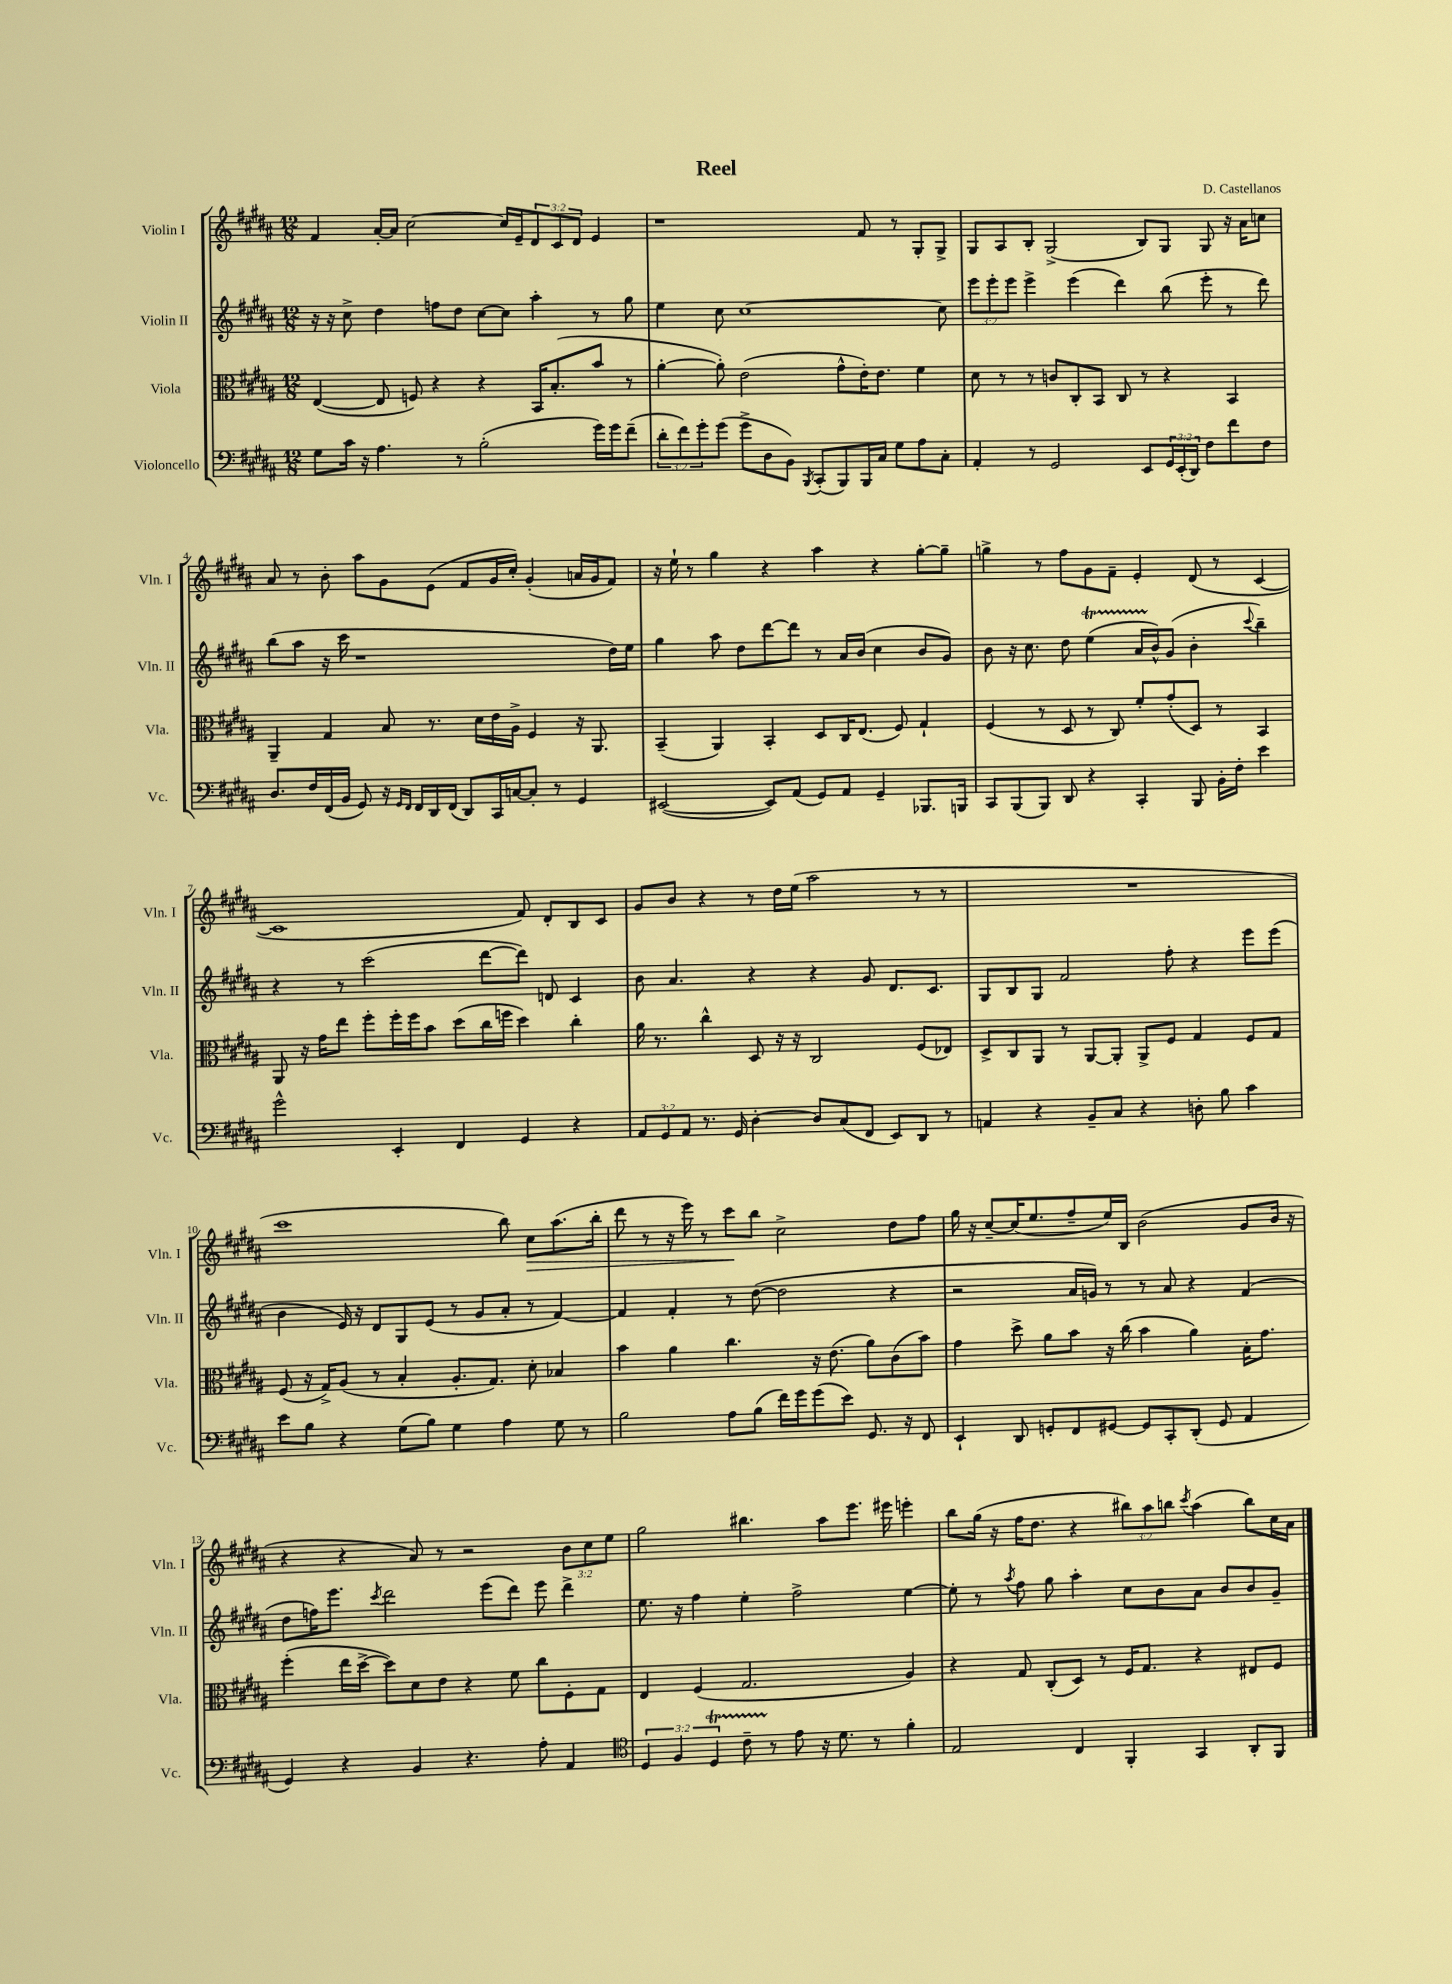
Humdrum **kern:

**kern	**kern	**kern	**kern
*staff4	*staff3	*staff2	*staff1
*clefF4	*clefC3	*clefG2	*clefG2
*k[f#c#g#d#a#]	*k[f#c#g#d#a#]	*k[f#c#g#d#a#]	*k[f#c#g#d#a#]
*M12/8	*M12/8	*M12/8	*M12/8
8G#	([4E	16r	4f#
.	.	16r	.
16c#	.	8cc#^	.
16r	.	.	.
4.A#	8E]	4dd#	[16a#'
.	.	.	16a#]
.	8F)	.	[2cc#
.	4r	8ff	.
8r	.	8dd#	.
(2B'	4r	[8cc#	.
.	.	8cc#]	16cc#]
.	.	.	16e~
.	16BB	4aa#'	12d#
.	(8.B'	.	.
.	.	.	12c#
.	.	.	12d#
16g#)	8b	8r	4e
16g#	.	.	.
(8f#~	8r	8gg#	.
=	=	=	=
12d#'	[4a#'	4ee	1r
12f#)	.	.	.
12g#'	.	.	.
(8g#	8a#'])	8cc#	.
8g#^	(2e	[1cc#	.
8D#	.	.	.
8BB)	.	.	.
8qBBB	.	.	.
(8CC#'	.	.	.
8BBB)	8g#^^	.	.
16BBB	16e')	.	8f#
16C#	8.e	.	.
8G#	.	.	8r
8A#	4f#	.	8G#'
8C#'	.	8cc#]	8G#^
=	=	=	=
4AA#'	8d#	12eee	8G#
.	.	12eee'	.
.	8r	.	8A#
.	.	12eee	.
8r	8r	4eee^	8B'
2GG#	8c	.	(2G#^
.	8C#'	(4eee	.
.	8BB	.	.
.	8C#	4ddd#)	.
8EE	8r	.	8B)
24GG#	4r	(8bb	8G#
(24EE'	.	.	.
24DD#)	.	.	.
8F#	.	8eee'	8G#
8f#	4BB	8r	16r
.	.	.	16a#
8F#	.	8ddd#)	8cc
=	=	=	=
8.D#	4AA#~	(8bb	8a#
.	.	8aa#	8r
16F#	.	.	.
(16FF#	4G#	16r	8b'
16BB	.	16ccc#	.
8GG#)	.	1r	8aa#
16r	8B	.	8g#
16qqGG#	.	.	.
16qqFF#	.	.	.
16FF#	.	.	.
16DD#	8.r	.	(8e
(16FF#	.	.	.
8DD#)	.	.	8f#
.	16d#	.	.
16CC#	16e	.	16g#
[16C	16A#^	.	16cc#')
8C']	4F#	.	(4g#'
8r	.	.	.
4GG#	16r	.	16a
.	8.AA#	.	16g#
.	.	16dd#)	8f#)
.	.	16ee	.
=	=	=	=
([2EE#	(4BB~	4gg#	16r
.	.	.	16ee`
.	.	.	8r
.	4AA#)	8aa#	4gg#
.	.	8dd#	.
8EE#])	4BB'	[8ddd#	4r
(8AA#	.	8ddd#]	.
8GG#)	8D#	8r	4aa#
8AA#	16C#	16a#	.
.	(8.E	(16b	.
4GG#~	.	4cc#	4r
.	8F#)	.	.
8.BBB-	4G#`	8b	[8gg#'
.	.	8g#)	8gg#~]
16BBB	.	.	.
=	=	=	=
8CC#	(4F#	8b	4gg^
(8BBB	.	16r	.
.	.	8.cc#	.
8BBB)	8r	.	8r
8DD#	8D#	8dd#	8ff#
4r	8r	(4ee	8g#
.	8C#)	.	8f#~
4CC#'	8f#'	16a#	4e'
.	.	16b^^)	.
.	(8g#'	(8g#	.
8BBB	8D#)	4b'	(8d#
16BB'	8r	.	8r
16F#'	.	.	.
.	.	8qqccc#	.
4e	4BB	4bb~)	[4c#
=	=	=	=
2g#^^	8AA#	4r	1c#]
.	16r	.	.
.	16g#	.	.
.	8ee	8r	.
.	8ff#'	(2ccc#	.
4EE'	16ff#'	.	.
.	16ff#	.	.
.	8b	.	.
4FF#	(8dd#	.	.
.	16cc#	[8ddd#	.
.	16ff	.	.
4GG#	4dd#)	8ddd#])	8f#)
.	.	8d	8d#'
4r	4cc#'	4c#	8B
.	.	.	8c#
=	=	=	=
12AA#	16a#	8b	8g#
.	8.r	.	.
12GG#	.	.	.
.	.	4.a#	8b
12AA#	.	.	.
8.r	4cc#^^	.	4r
16GG#	.	.	.
[4D#'	8D#	4r	8r
.	16r	.	16dd#
.	16r	.	(16ee
8D#]	2C#	4r	2aa#
(8C#	.	.	.
8FF#	.	8g#	.
8EE)	.	8.d#	.
8DD#	(8F#	.	8r
.	.	8.c#	.
8r	8E-)	.	8r
=	=	=	=
4AA	8D#^	8G#	1.r
.	8C#	8B	.
4r	8AA#	8G#	.
.	8r	2f#	.
8BB~	[8AA#	.	.
8C#	8AA#']	.	.
4r	8AA#^	.	.
.	8F#	8ff#'	.
8D'	4G#	4r	.
8B	.	.	.
4c#	8F#	8eee	.
.	8G#	(8eee	.
=	=	=	=
8e	(8F#	4b	1ccc#
8B	16r	.	.
.	16G#^)	.	.
4r	(8A#	16e)	.
.	.	16r	.
.	8r	8d#	.
(8G#	4B'	8G#	.
8B)	.	(8e	.
4G#	8.A#'	8r	.
.	.	8g#	.
.	8.G#)	.	.
4A#	.	8a#'	8bb)
.	8d#'	8r	8cc#
8G#	4B-	[4f#)	(8.aa#
8r	.	.	.
.	.	.	16bb'
=	=	=	=
2B	4b	4f#]	8ddd#
.	.	.	8r
.	4a#	4f#'	16r
.	.	.	16eee)
.	.	.	8r
8A#	4.cc#	8r	8ccc#
(8B	.	([8dd#	8bb
16f#)	.	2dd#]	2cc#^
16g#	.	.	.
(8g#	16r	.	.
.	(8.e	.	.
8e)	.	.	.
8.GG#	8a#)	.	.
.	(8c#	4r	8dd#
16r	.	.	.
8FF#	8b)	.	8ff#
=	=	=	=
4EE`	4g#	2r	16gg#
.	.	.	16r
.	.	.	[8cc#~
8DD#	8dd#^	.	(16cc#]
.	.	.	8.ee
8GG'	8a#	.	.
8FF#	8b	16a#	8ff#~
.	.	16g)	.
[8GG#	16r	8r	16ee)
.	(16cc#	.	16B
8GG#]	4b	8r	(2b
8CC#'	.	8a#	.
(8DD#'	4a#)	4r	.
8GG#	.	.	.
4AA#	16B'	(4f#	8g#
.	8.g#	.	.
.	.	.	16b
.	.	.	16r
=	=	=	=
4GG#)	(4ff#'	8dd#	4r
.	.	16ff)	.
.	.	8.eee	.
4r	16ee	.	4r
.	[16dd#^	.	.
.	.	8qccc#	.
.	8dd#])	2ddd#	.
4BB	8d#	.	8a#)
.	8e	.	8r
4.r	4r	.	2r
.	.	(8eee	.
.	8f#	8ddd#)	.
8A#'	8cc#	8eee	.
4AA#	8F#'	4ddd#^	12b
.	.	.	12cc#
.	8G#	.	.
.	.	.	12ee
=	=	=	=
*clefC4	*	*	*
6D#	4E	8.ee	2gg#
6F#	.	.	.
.	.	16r	.
.	(4F#	4ff#	.
6D#	.	.	.
8c#~	2.G#	4ee'	4.bb#
8r	.	.	.
8e	.	2ff#^	.
16r	.	.	8aa#
8.d#	.	.	.
.	.	.	8.eee
8r	.	.	.
.	.	.	16eee#
4f#'	4A#)	[4ee	4eee'
=	=	=	=
2E	4r	8ee']	8bb
.	.	8r	(16gg#
.	.	.	16r
.	.	8qaa#	.
.	8G#	8ff#	16ff#
.	.	.	8.dd#
.	(8C#'	8gg#	.
4C#	8D#)	4aa#'	4r
.	8r	.	.
4FF#'	16F#	8cc#	12bb#)
.	8.G#	.	.
.	.	.	12aa#
.	.	8b	.
.	.	.	12bb
.	.	.	8qccc#
4GG#	4r	8a#	(4aa#
.	.	8b	.
8AA#'	8E#	8b	8bb)
8FF#	8F#	8g#~	16cc#
.	.	.	16a#
==	==	==	==
*-	*-	*-	*-
